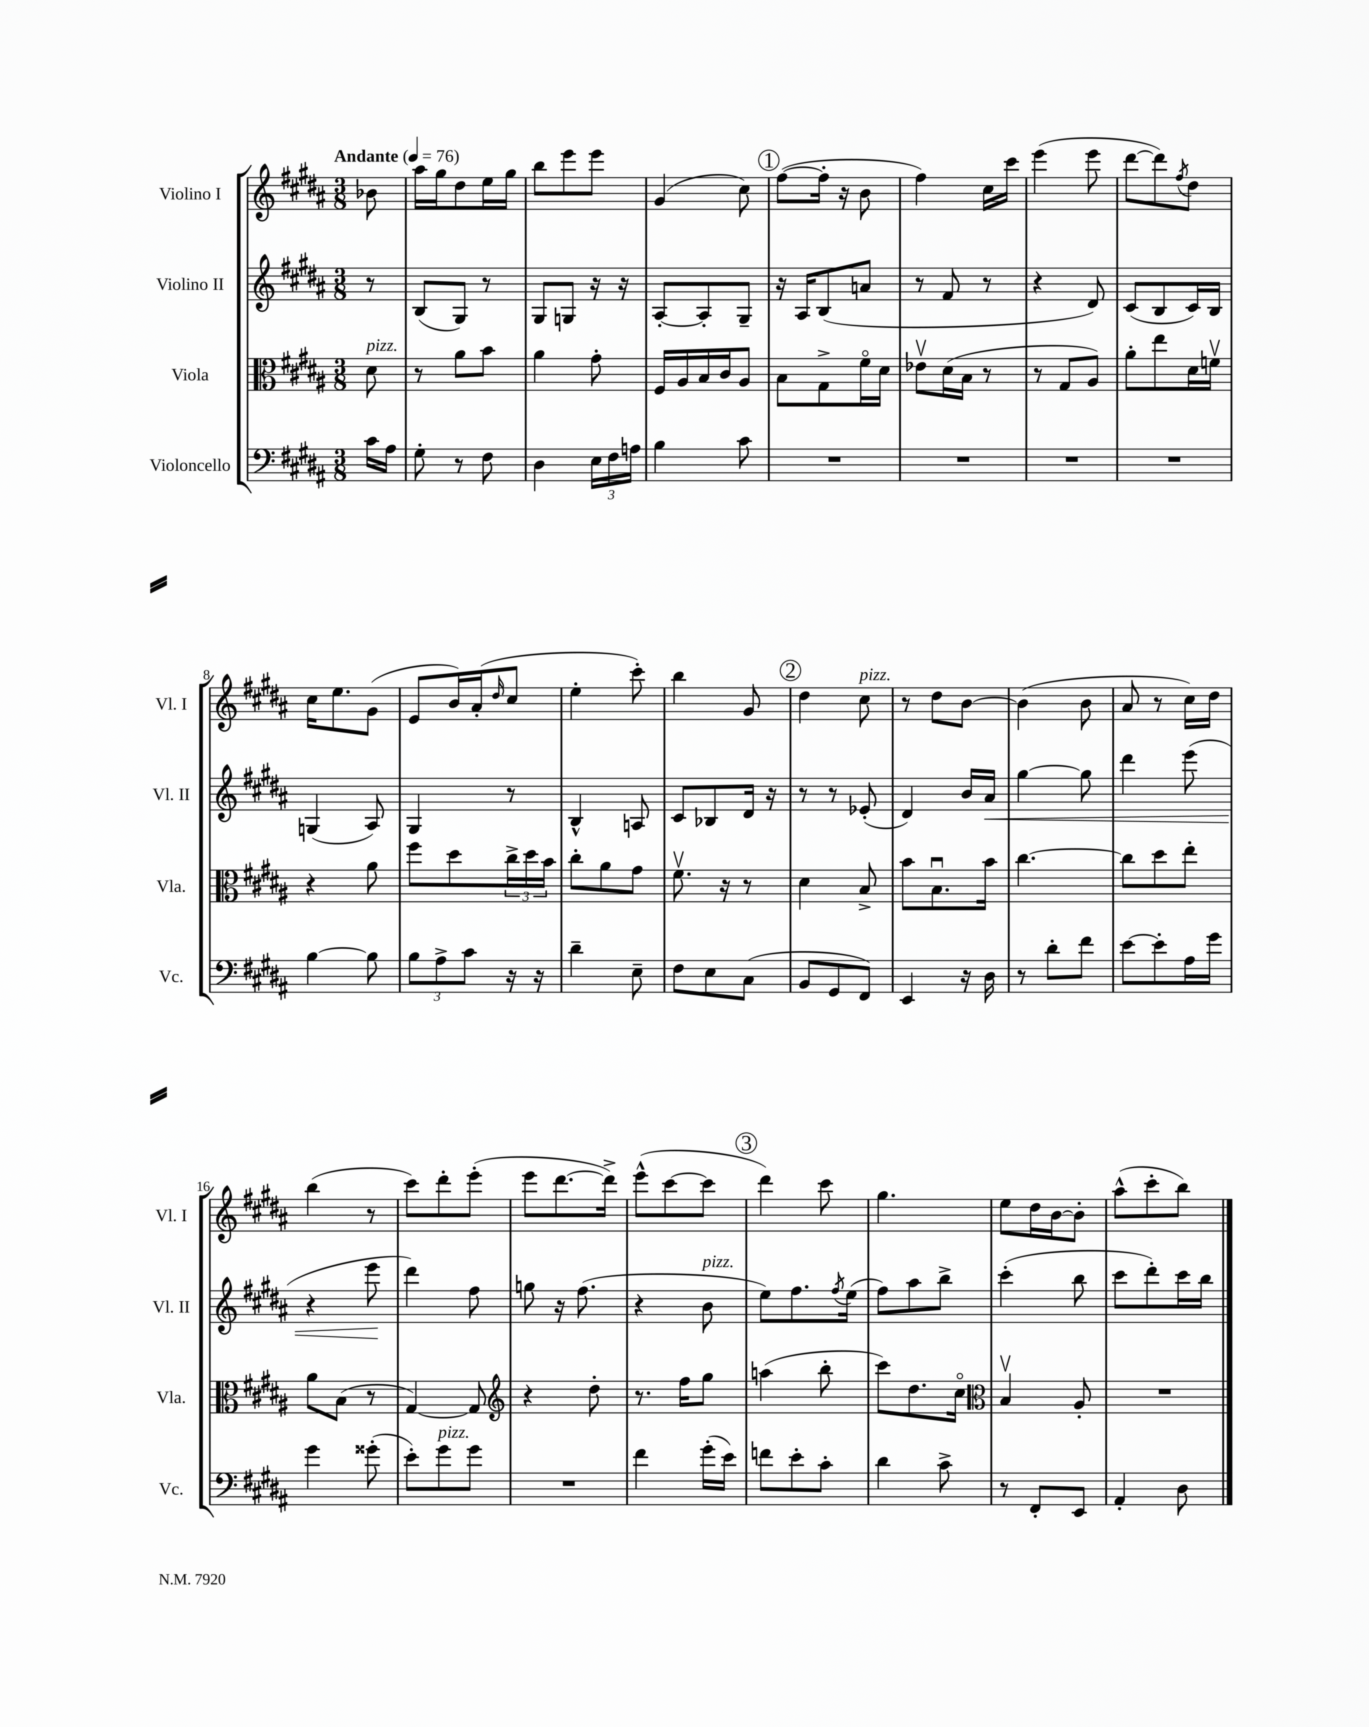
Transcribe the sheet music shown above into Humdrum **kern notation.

**kern	**kern	**kern	**dynam	**kern
*part4	*part3	*part2	*part2	*part1
*staff4	*staff3	*staff2	*staff2	*staff1
*I"Violoncello	*I"Viola	*I"Violino II	*	*I"Violino I
*I'Vc.	*I'Vla.	*I'Vl. II	*	*I'Vl. I
*clefF4	*clefC3	*clefG2	*	*clefG2
*k[f#c#g#d#a#]	*k[f#c#g#d#a#]	*k[f#c#g#d#a#]	*	*k[f#c#g#d#a#]
*M3/8	*M3/8	*M3/8	*	*M3/8
*MM76	*MM76	*MM76	*	*MM76
=	=	=	=	=
!	!	!	!	!LO:TX:a:B:t=Andante
!	!LO:TX:a:i:t=pizz.	!	!	!
16c#\LL	8d#\	8r	.	8b-X\
16A#\JJ	.	.	.	.
=1	=1	=1	=1	=1
8G#'\	8r	(8B/L	.	16aa#\LL
.	.	.	.	16gg#\J
8r	8a#\L	8G#/J)	.	8dd#\
8F#\	8b\J	8r	.	16ee\L
.	.	.	.	16gg#\JJ
=2	=2	=2	=2	=2
4D#\	4a#\	8G#/L	.	8bb\L
.	.	8Gn/J	.	8eee\
24E\LL	8g#'\	16r	.	8eee\J
24F#\	.	.	.	.
.	.	16r	.	.
24An\JJ	.	.	.	.
=3	=3	=3	=3	=3
4B\	16F#/LL	[8A#'/L	.	(4g#/
.	16A#/	.	.	.
.	16B/	8A#'/]	.	.
.	16c#/J	.	.	.
8c#\	8A#/J	8G#~/J	.	8cc#\)
!!LO:REH:place=s1:t=1
=4	=4	=4	=4	=4
4.r	8B\L	16r	.	([8ff#\L
.	.	16A#/KL	.	.
.	8G#^\	(8B/	.	16ff#'\Jk]
.	.	.	.	16r
.	16f#\L	8an/J	.	8b\
.	16d#\JJ	.	.	.
=5	=5	=5	=5	=5
4.r	8e-Xv\L	8r	.	4ff#\)
.	(16d#\L	8f#/	.	.
.	16B\JJ	.	.	.
.	8r	8r	.	16cc#\LL
.	.	.	.	16ccc#\JJ
=6	=6	=6	=6	=6
4.r	8r	4r	.	(4eee\
.	8G#/L	.	.	.
.	8A#/J)	8d#/)	.	8eee\
=7	=7	=7	=7	=7
4.r	8a#'\L	(8c#/L	.	[8ddd#\L
.	8ee\	8B/	.	8ddd#\])
.	.	.	.	8qff#/
.	16d#\L	16c#/L)	.	8dd#\J
.	16fnv\JJ	16B/JJ	.	.
!!LO:LB:g=z
=8	=8	=8	=8	=8
[4B\	4r	(4Gn/	.	16cc#\KL
.	.	.	.	8.ee\
8B\]	8a#\	8A#/)	.	(8g#\J
=9	=9	=9	=9	=9
12B\L	8ff#\L	4G#/	.	8e/L
12A#^\	.	.	.	.
.	8dd#\	.	.	16b/L)
12c#\J	.	.	.	.
.	.	.	.	(16a#'/J
.	.	.	.	16qqdd#/
16r	24cc#^\L	8r	.	8cc#/J
.	24dd#\	.	.	.
16r	.	.	.	.
.	24b\JJ	.	.	.
=10	=10	=10	=10	=10
4d#~\	8cc#'\L	4B^^/	.	4ee'\
.	8a#\	.	.	.
8E~\	8g#\J	8An/	.	8ccc#'\)
=11	=11	=11	=11	=11
8F#\L	8.f#v\	8c#/L	.	4bb\
8E\	.	8B-X/	.	.
.	16r	.	.	.
(8C#\J	8r	16d#/Jk	.	8g#/
.	.	16r	.	.
!!LO:REH:place=s1:t=2
=12	=12	=12	=12	=12
8BB/L	4d#\	8r	.	4dd#\
8GG#/	.	8r	.	.
!	!	!	!	!LO:TX:a:i:t=pizz.
8FF#/J)	8B^/	(8e-X'/	.	8cc#\
=13	=13	=13	=13	=13
4EE/	8b\L	4d#/)	.	8r
.	8.Bu\	.	.	8dd#\L
16r	.	16b/LL	.	[8b\J
!	!	!	!LO:HP:b	!
16D#\	16b\Jk	16a#/JJ	<	.
=14	=14	=14	=14	=14
8r	[4.cc#\	[4gg#\	.	(4b\]
8d#'\L	.	.	.	.
8f#\J	.	8gg#\]	.	8b\
=15	=15	=15	=15	=15
[8e\L	8cc#\L]	4ddd#\	.	8a#/
8e'\]	8dd#\	.	.	8r
16A#\L	8ee'\J	(8eee\	.	16cc#\LL)
16g#\JJ	.	.	.	16dd#\JJ
!!LO:LB:g=z
=16	=16	=16	=16	=16
4g#\	8a#\L	4r	.	(4bb\
.	(8B\J	.	.	.
(8g##X'\	8r	8eee\	.	8r
.	.	.	[	.
=17	=17	=17	=17	=17
8e'\L)	[4G#/)	4ddd#\)	.	8ccc#\L)
!LO:TX:a:i:t=pizz.	!	!	!	!
8g#\	.	.	.	8ddd#'\
8g#\J	8G#/]	8ff#\	.	(8eee'\J
=18	=18	=18	=18	=18
*	*clefG2	*	*	*
4.r	4r	8ggn\	.	8eee\L
.	.	16r	.	[8.ddd#\
.	.	(8.ff#\	.	.
.	8dd#'\	.	.	.
.	.	.	.	16ddd#^\Jk])
=19	=19	=19	=19	=19
4f#\	8.r	4r	.	(8eee^^\L
.	.	.	.	[8ccc#\
.	16ff#\KL	.	.	.
!	!	!LO:TX:a:i:t=pizz.	!	!
(16g#'\LL	8gg#\J	8b\	.	8ccc#\J]
16e\JJ)	.	.	.	.
!!LO:REH:place=s1:t=3
=20	=20	=20	=20	=20
8fn\L	(4aan\	8ee\L)	.	4ddd#\)
8e'\	.	8.ff#\	.	.
8c#'\J	8bb'\	.	.	8ccc#\
.	.	8qff#/	.	.
.	.	(16ee\Jk	.	.
=21	=21	=21	=21	=21
4d#\	8ccc#\L)	8ff#\L)	.	4.gg#\
.	8.dd#\	8aa#\	.	.
8c#^\	.	8bb^\J	.	.
.	16cc#\Jk	.	.	.
=22	=22	=22	=22	=22
*	*clefC3	*	*	*
8r	4Bv/	(4ccc#'\	.	8ee\L
8FF#'/L	.	.	.	16dd#\L
.	.	.	.	[16b\J
8EE/J	8A#'/	8bb\	.	8b'\J]
=23	=23	=23	=23	=23
4AA#'/	4.r	8ccc#\L	.	(8aa#^^\L
.	.	8ddd#'\)	.	8ccc#'\
8D#\	.	16ccc#\L	.	8bb\J)
.	.	16bb\JJ	.	.
==	==	==	==	==
*-	*-	*-	*-	*-
